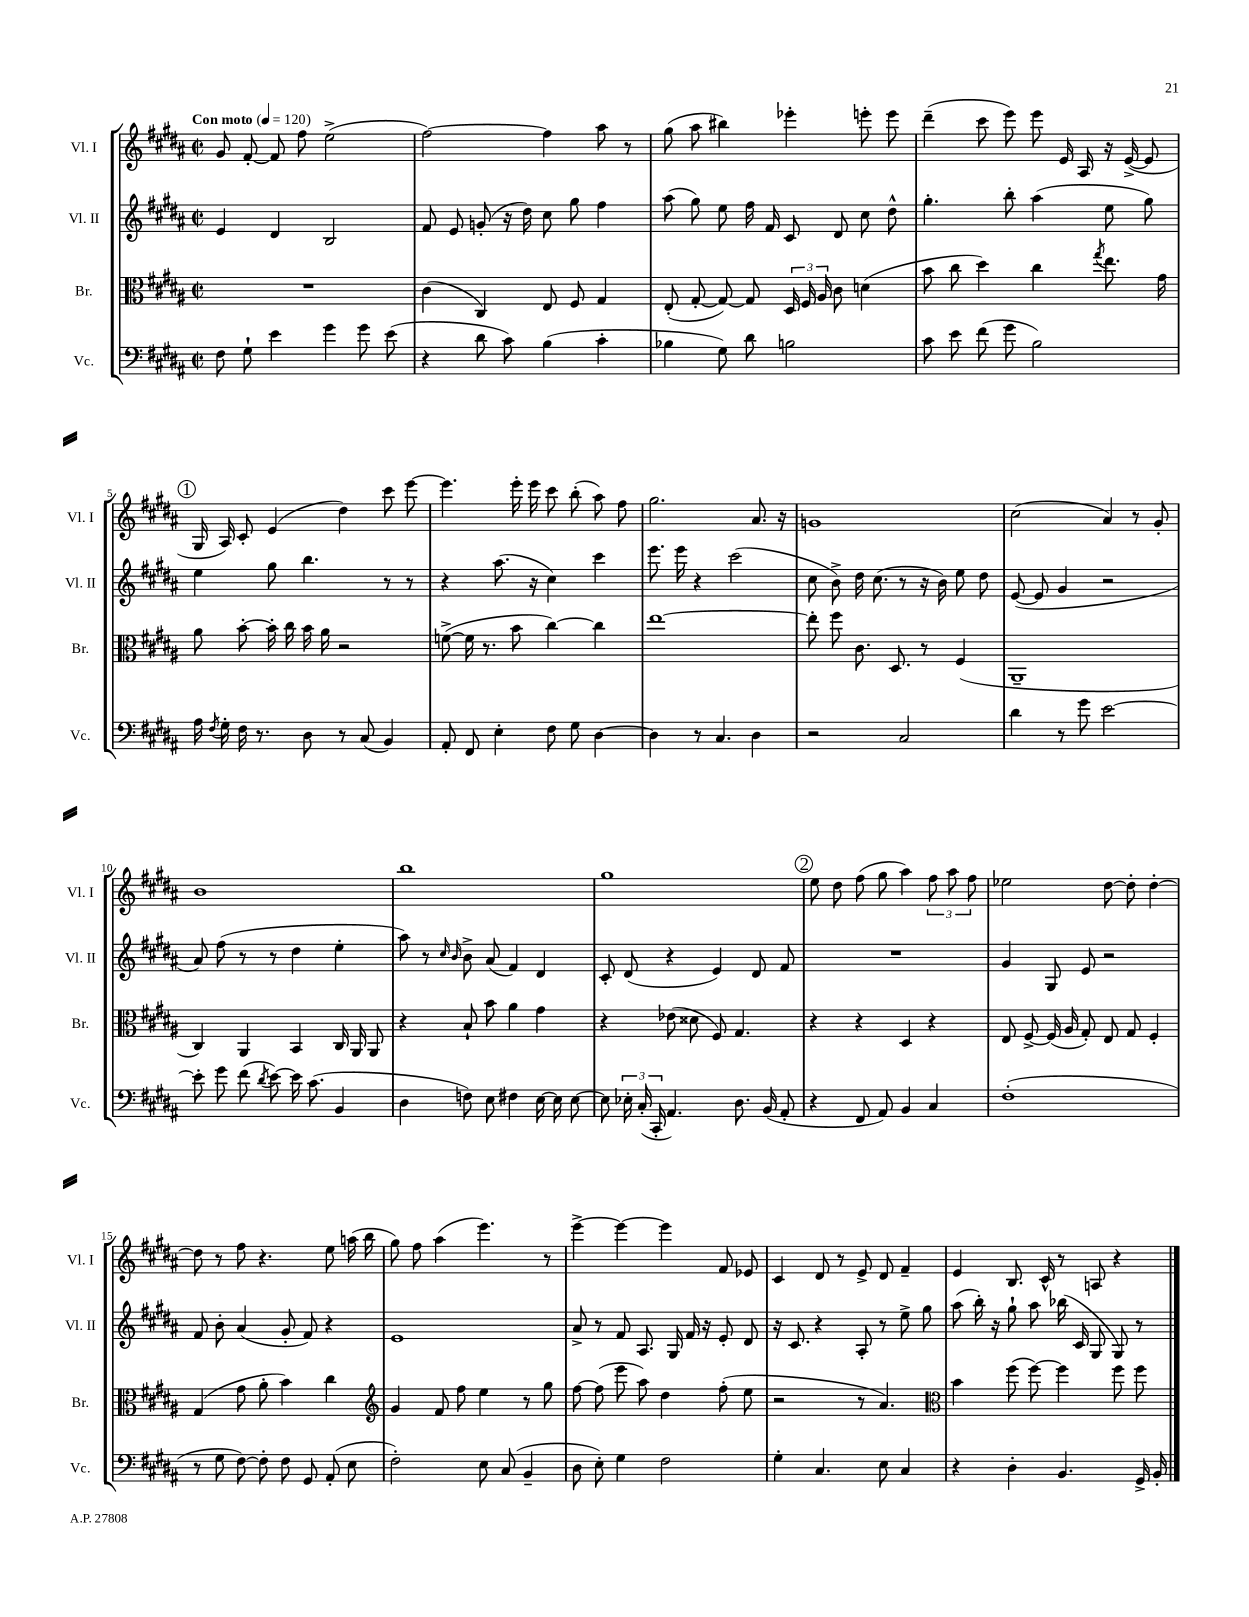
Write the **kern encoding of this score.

**kern	**kern	**kern	**kern
*part4	*part3	*part2	*part1
*staff4	*staff3	*staff2	*staff1
*I"Vc.	*I"Br.	*I"Vl. II	*I"Vl. I
*I'Vc.	*I'Br.	*I'Vl. II	*I'Vl. I
*clefF4	*clefC3	*clefG2	*clefG2
*k[f#c#g#d#a#]	*k[f#c#g#d#a#]	*k[f#c#g#d#a#]	*k[f#c#g#d#a#]
*M2/2	*M2/2	*M2/2	*M2/2
*met(c|)	*met(c|)	*met(c|)	*met(c|)
*MM120	*MM120	*MM120	*MM120
=1	=1	=1	=1
!	!	!	!LO:TX:a:B:t=Con moto
8F#\	1r	4e/	8g#/
8G#`\	.	.	[8f#'/
4e\	.	4d#/	8f#/]
.	.	.	8ff#\
4g#\	.	2B/	(2ee^\
8g#\	.	.	.
(8e\	.	.	.
=2	=2	=2	=2
4r	(4c#\	8f#/	[2ff#\)
.	.	8e/	.
8d#\	4C#/)	(8gn'/	.
8c#\)	.	16r	.
.	.	16dd#\)	.
(4B\	8E/	8cc#\	4ff#\]
.	8F#/	8gg#\	.
4c#'\	4G#/	4ff#\	8aa#\
.	.	.	8r
=3	=3	=3	=3
4B-X\	(8E'/	(8aa#\	(8gg#\
.	[8G#'/	8gg#\)	8aa#\
8G#\)	8G#/_)	8ee\	4bb#X\)
8d#\	8G#/]	16ff#\	.
.	.	16f#/	.
2Bn\	24D#/	8c#/	4eee-X'\
.	24F#/	.	.
.	24A#/	.	.
.	8c#\	8d#/	.
.	(4dn\	8cc#\	8eeen'\
.	.	8dd#^^\	8eee\
=4	=4	=4	=4
8c#\	8b\	4.gg#'\	(4ddd#~\
8e\	8cc#\	.	.
(8f#\	4dd#\)	.	8ccc#\
8g#\	.	8bb'\	8eee\)
2B\)	4cc#\	(4aa#\	8eee\
.	.	.	16e/
.	.	.	16A#/
.	8qgg#/	.	.
.	8.ee\	8ee\	16r
.	.	.	([16e^/
.	.	8gg#\)	8e/]
.	16g#\	.	.
!!LO:LB:g=z
!!LO:REH:place=s1:t=1
=5	=5	=5	=5
16A#\	8a#\	4ee\	16G#/
8qF#/	.	.	.
16G#'\	.	.	16A#/)
16F#\	[8b'\	.	8c#'/
8.r	.	.	.
.	16b'\]	8gg#\	(4e/
.	16cc#\	.	.
8D#\	16b\	4.bb\	.
.	16a#\	.	.
8r	2r	.	4dd#\)
(8C#/	.	.	.
4BB/)	.	8r	8ccc#\
.	.	8r	[8eee\
=6	=6	=6	=6
8AA#'/	([8fn^\	4r	4.eee\]
8FF#/	16f\]	.	.
.	8.r	.	.
4E'\	.	(8.aa#\	.
.	8b\	.	16eee'\
.	.	16r	16eee\
8F#\	[4cc#\)	4cc#\)	8ccc#\
8G#\	.	.	(8bb'\
[4D#\	4cc#\]	4ccc#\	8aa#\)
.	.	.	8ff#\
=7	=7	=7	=7
4D#\]	[1ee	8.eee\	2.gg#\
.	.	16eee\	.
8r	.	4r	.
4.C#/	.	.	.
.	.	(2ccc#\	.
4D#\	.	.	8.a#/
.	.	.	16r
=8	=8	=8	=8
2r	8ee'\]	8cc#\	1gn
.	8ff#\	8b^\)	.
.	8.c#\	16dd#\	.
.	.	(8.cc#\	.
.	8.D#/	.	.
2C#/	.	8r	.
.	8r	16r	.
.	.	16b\)	.
.	(4F#/	8ee\	.
.	.	8dd#\	.
=9	=9	=9	=9
4d#\	1AA#~	([8e/	(2cc#\
.	.	8e/]	.
8r	.	4g#/	.
8g#\	.	.	.
[2e\	.	2r	4a#/)
.	.	.	8r
.	.	.	8g#'/
!!LO:LB:g=z
=10	=10	=10	=10
8e'\]	4C#/)	8a#/)	1b
8g#\	.	(8ff#\	.
(8f#\	4AA#/	8r	.
8qd#/	.	.	.
[8e\)	.	8r	.
16e\]	4BB/	4dd#\	.
(8.c#\	.	.	.
4BB/	16C#/	4ee'\	.
.	16AA#/	.	.
.	8AA#/	.	.
=11	=11	=11	=11
4D#\	4r	8aa#\)	1bb
.	.	8r	.
.	.	16qqcc#/	.
.	.	16qqb/	.
8Fn\)	8B`/	8b^\	.
8E\	8b\	(8a#/	.
4F#X\	4a#\	4f#/)	.
[16E\	4g#\	4d#/	.
16E\]	.	.	.
[8E\	.	.	.
=12	=12	=12	=12
8E\]	4r	8c#'/	1gg#
24E-X'\	.	(8d#/	.
(24C#'/	.	.	.
24CC#'/	.	.	.
4.AA#/)	(8e-X\	4r	.
.	8d##X\	.	.
.	8F#/)	4e/)	.
8.D#\	4.G#/	.	.
.	.	8d#/	.
(16BB/	.	.	.
8AA#'/	.	8f#/	.
!!LO:REH:place=s1:t=2
=13	=13	=13	=13
4r	4r	1r	8ee\
.	.	.	8dd#\
8FF#/	4r	.	(8ff#\
8AA#/)	.	.	8gg#\
4BB/	4D#/	.	4aa#\)
4C#/	4r	.	12ff#\
.	.	.	12aa#\
.	.	.	12ff#\
=14	=14	=14	=14
(1F#'	8E/	4g#/	2ee-X\
.	[8F#^/	.	.
.	(16F#/]	8G#/	.
.	16A#/	.	.
.	8G#'/)	8e/	.
.	8E/	2r	[8dd#\
.	8G#/	.	8dd#'\]
.	4F#'/	.	[4dd#'\
!!LO:LB:g=z
=15	=15	=15	=15
8r	(4G#/	8f#/	8dd#\]
8G#\	.	8b'\	8r
[8F#\)	8g#\	(4a#/	8ff#\
8F#'\]	8a#'\	.	4.r
8F#\	4b\)	8g#'/	.
8GG#/	.	8f#/)	.
(8AA#'/	4cc#\	4r	8ee\
8E\	.	.	(16aan\
.	.	.	16bb\
=16	=16	=16	=16
*	*clefG2	*	*
2F#'\)	4g#/	1e	8gg#\)
.	.	.	8ff#\
.	8f#/	.	(4aa#\
.	8ff#\	.	.
8E\	4ee\	.	4.eee\)
(8C#/	.	.	.
4BB~/	8r	.	.
.	8gg#\	.	8r
=17	=17	=17	=17
8D#\	[8ff#\	8a#^/	[4eee^\
8E'\)	(8ff#\]	8r	.
4G#\	8eee\	8f#/	4eee\_
.	8aa#\)	8.A#/	.
2F#\	4dd#\	.	4eee\]
.	.	16G#/	.
.	.	16f#/	.
.	.	16r	.
.	(8ff#'\	8e'/	8f#/
.	8ee\	8d#/	8e-X/
=18	=18	=18	=18
4G#'\	2r	16r	4c#/
.	.	8.c#/	.
4.C#/	.	4r	8d#/
.	.	.	8r
.	8r	8A#'/	8e^/
8E\	4.a#/)	8r	8d#/
4C#/	.	8ee^\	4f#~/
.	.	8gg#\	.
=19	=19	=19	=19
*	*clefC3	*	*
4r	4b\	(8aa#\	4e/
.	.	16bb'\)	.
.	.	16r	.
4D#'\	(8ff#\	8gg#`\	8.B/
.	[8ff#\)	8aa#\	.
.	.	.	16c#^^/
4.BB/	4ff#\]	(16bb-X\	8r
.	.	16c#/	.
.	.	8G#/	8An/
.	8ff#\	8G#/)	4r
16GG#^/	8ff#\	8r	.
16BB'/	.	.	.
==	==	==	==
*-	*-	*-	*-
